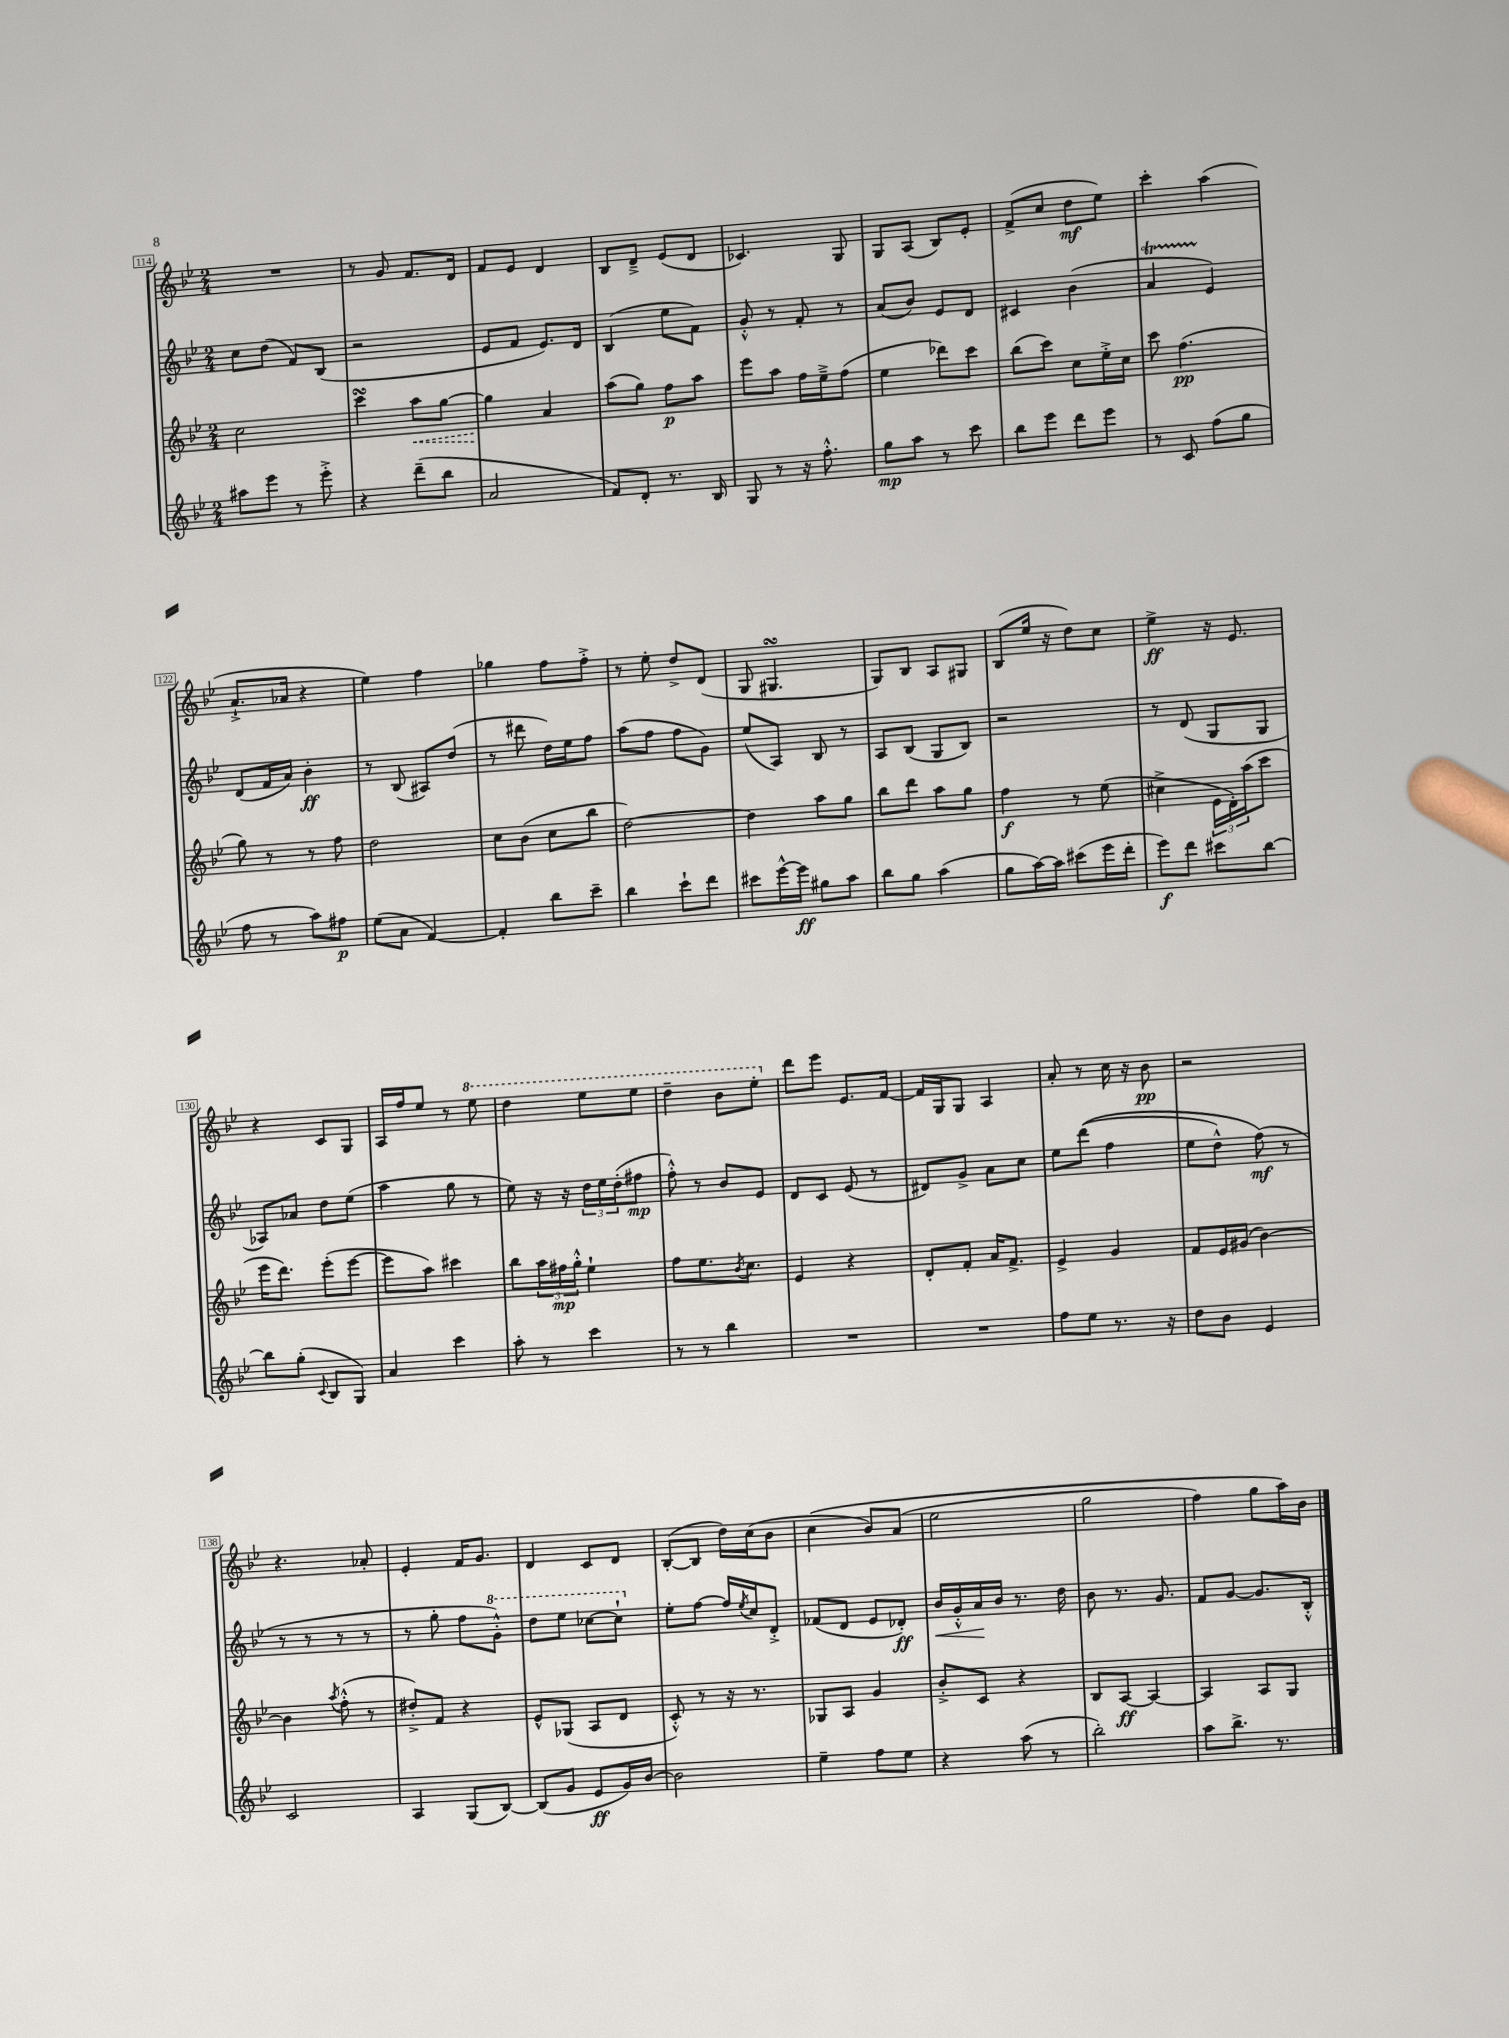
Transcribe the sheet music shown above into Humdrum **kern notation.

**kern	**dynam	**kern	**dynam	**kern	**dynam	**kern	**dynam
*part4	*part4	*part3	*part3	*part2	*part2	*part1	*part1
*staff4	*staff4	*staff3	*staff3	*staff2	*staff2	*staff1	*staff1
*clefG2	*	*clefG2	*	*clefG2	*	*clefG2	*
*k[b-e-]	*	*k[b-e-]	*	*k[b-e-]	*	*k[b-e-]	*
*M2/4	*	*M2/4	*	*M2/4	*	*M2/4	*
=114	=114	=114	=114	=114	=114	=114	=114
8aa#X\L	.	2cc\	.	8cc\L	.	2r	.
8eee-\J	.	.	.	(8dd\J	.	.	.
8r	.	.	.	8f/L)	.	.	.
8eee-'^\	.	.	.	(8B-/J	.	.	.
=115	=115	=115	=115	=115	=115	=115	=115
4r	.	4cccsSSS\	.	2r	.	8r	.
.	.	.	.	.	.	8g/	.
!	!	!	!LO:HP:b	!	!	!	!
(8ddd~\L	.	8aa\L	<	.	.	8.f/L	.
8bb-\J	.	[8gg\J	.	.	.	.	.
.	.	.	.	.	.	16d/Jk	.
=116	=116	=116	=116	=116	=116	=116	=116
2a/	.	4gg\]	.	8e-/L	.	8f/L	.
.	.	.	.	8f/J	.	8e-/J	.
.	.	4a/	[	8.e-/L)	.	4d/	.
.	.	.	.	16d/Jk	.	.	.
=117	=117	=117	=117	=117	=117	=117	=117
8f/L)	.	(8aa\L	.	(4B-/	.	8B-/L	.
8d'/J	.	8gg\J)	.	.	.	8d~^/J	.
8.r	.	8ff\L	p	8ee-\L	.	(8e-/L	.
.	.	8aa\J	.	8f\J)	.	8d/J	.
16B-/	.	.	.	.	.	.	.
=118	=118	=118	=118	=118	=118	=118	=118
8G/	.	8eee-\L	.	8g'^^/	.	4.c-X/)	.
8r	.	8aa\J	.	8r	.	.	.
16r	.	16ff\LL	.	8f'/	.	.	.
8.ff'^^\	.	16ee-~^\J	.	.	.	.	.
.	.	(8ff\J	.	8r	.	8G/	.
=119	=119	=119	=119	=119	=119	=119	=119
8gg\L	mp	4ee-\	.	(8a/L	.	8G/L	.
8aa\J	.	.	.	8b-/J)	.	(8A/J	.
8r	.	8ddd-X\L)	.	8e-/L	.	8B-/L)	.
8ccc\	.	8ccc\J	.	8d/J	.	8e-'/J	.
=120	=120	=120	=120	=120	=120	=120	=120
8bb-\L	.	(8bb-\L	.	4c#X/	.	(8f^/L	.
8eee-\J	.	8ccc\J)	.	.	.	8cc/J	.
8ddd\L	.	8cc\L	.	(4b-\	.	8dd\L	mf
8eee-\J	.	16ee-'^\L	.	.	.	8ee-\J)	.
.	.	16cc\JJ	.	.	.	.	.
=121	=121	=121	=121	=121	=121	=121	=121
8r	.	8ccc\	.	4at/	.	4ccc'\	.
8c/	.	(4.ff\	pp	.	.	.	.
(8ff\L	.	.	.	4e-/)	.	(4aa\	.
8gg\J	.	.	.	.	.	.	.
!!LO:LB:g=z
=122	=122	=122	=122	=122	=122	=122	=122
8ff\	.	8gg\)	.	(8d/L	.	8.a`^/L	.
8r	.	8r	.	16f/L	.	.	.
.	.	.	.	16a/JJ)	.	16a-X/Jk	.
8aa\L)	.	8r	.	4b-'\	ff	4r	.
8ff#X\J	p	8ff\	.	.	.	.	.
=123	=123	=123	=123	=123	=123	=123	=123
(8ee-\L	.	2dd\	.	8r	.	4ee-\)	.
8a\J	.	.	.	(8B-/	.	.	.
[4f/)	.	.	.	8A#X/L)	.	4ff\	.
.	.	.	.	(8dd/J	.	.	.
=124	=124	=124	=124	=124	=124	=124	=124
4f'/]	.	8cc\L	.	8r	.	4gg-X\	.
.	.	(8b-\J	.	8ddd#X\	.	.	.
8bb-\L	.	8cc\L	.	16dd\LL)	.	8ff\L	.
.	.	.	.	16ee-\J	.	.	.
8ccc~\J	.	8bb-\J	.	8ff\J	.	8ff'^\J	.
=125	=125	=125	=125	=125	=125	=125	=125
4bb-\	.	[2dd\)	.	(8aa\L	.	8r	.
.	.	.	.	8ff\J	.	8ee-'\	.
8ccc`\L	.	.	.	8ff\L	.	8dd^/L	.
8ddd\J	.	.	.	8g\J)	.	(8d/J	.
=126	=126	=126	=126	=126	=126	=126	=126
8ccc#X\L	.	4dd\]	.	(8ee-/L	.	8G/	.
[16eee-^^\L	.	.	.	8A/J)	.	4.G#XsSsS/	.
16eee-\JJ]	ff	.	.	.	.	.	.
8gg#X\L	.	8aa\L	.	8B-/	.	.	.
8aa\J	.	8gg\J	.	8r	.	.	.
=127	=127	=127	=127	=127	=127	=127	=127
8bb-\L	.	8bb-\L	.	8A/L	.	8G/L)	.
8gg\J	.	8ddd\J	.	(8B-/J	.	8B-/J	.
(4aa\	.	8aa\L	.	8G/L	.	8A/L	.
.	.	8gg\J	.	8B-/J)	.	8G#X/J	.
=128	=128	=128	=128	=128	=128	=128	=128
8gg\L	.	4ff\	f	2r	.	(8B-/L	.
[16aa\L)	.	.	.	.	.	16ee-/Jk	.
16aa\JJ]	.	.	.	.	.	16r	.
(8ccc#X\L	.	8r	.	.	.	8dd\L)	.
16eee-\L	.	(8ee-\	.	.	.	8cc\J	.
16ddd'\JJ	.	.	.	.	.	.	.
=129	=129	=129	=129	=129	=129	=129	=129
8eee-\L)	f	4cc#X^\	.	8r	.	4ee-^\	ff
8ddd\J	.	.	.	(8d/	.	.	.
8ccc#X\L	.	24e-\LL	.	8G/L	.	16r	.
.	.	24d'\)	.	.	.	.	.
.	.	.	.	.	.	8.e-/	.
.	.	(24aa\J	.	.	.	.	.
[8bb-\J	.	8ccc\J	.	8G/J	.	.	.
!!LO:LB:g=z
=130	=130	=130	=130	=130	=130	=130	=130
8bb-\L]	.	16eee-\KL	.	8A-X/L)	.	4r	.
.	.	8.ddd\J)	.	.	.	.	.
(8gg'\J	.	.	.	8a-X/J	.	.	.
8qqc/	.	.	.	.	.	.	.
8B-/L	.	(8eee-'\L	.	8dd\L	.	8c/L	.
8G/J)	.	[8eee-\J	.	(8ee-\J	.	8G/J	.
=131	=131	=131	=131	=131	=131	=131	=131
4a/	.	8eee-\L]	.	4aa\	.	16A/LL	.
.	.	.	.	.	.	16ff/J	.
.	.	8aa\J)	.	.	.	8ee-/J	.
4ccc\	.	4ccc#X\	.	8gg\	.	8r	.
*	*	*	*	*	*	*8va	*
.	.	.	.	8r	.	8eee-\	.
=132	=132	=132	=132	=132	=132	=132	=132
8aa'\	.	8bb-\L	.	8ee-\)	.	4ddd\	.
8r	.	24aa\L	.	16r	.	.	.
.	.	24ff#X\	mp	.	.	.	.
.	.	.	.	16r	.	.	.
.	.	24gg'^^\JJ	.	.	.	.	.
4ccc\	.	4ee-`\	.	24dd\LL	.	8eee-\L	.
.	.	.	.	24ee-\	.	.	.
.	.	.	.	(24dd'\J	.	.	.
.	.	.	.	8ff#X\J	mp	8eee-\J	.
=133	=133	=133	=133	=133	=133	=133	=133
8r	.	8ff\L	.	8ff'^^\)	.	4ddd~\	.
8r	.	8.ee-\	.	8r	.	.	.
4bb-\	.	.	.	8b-/L	.	8bb-\L	.
.	.	8qb-/	.	.	.	.	.
.	.	8.cc\J	.	.	.	.	.
.	.	.	.	8e-/J	.	8eee-'\J	.
=134	=134	=134	=134	=134	=134	=134	=134
*	*	*	*	*	*	*X8va	*
2r	.	4e-/	.	8d/L	.	8ddd\L	.
.	.	.	.	8c/J	.	8eee-\J	.
.	.	4r	.	(8e-/	.	8.e-/L	.
.	.	.	.	8r	.	.	.
.	.	.	.	.	.	[16f/Jk	.
=135	=135	=135	=135	=135	=135	=135	=135
2r	.	8d'/L	.	8d#X/L)	.	16f/LL]	.
.	.	.	.	.	.	16G/J	.
.	.	8f'/J	.	8g^/J	.	8G/J	.
.	.	16a/KL	.	8a\L	.	4A/	.
.	.	8.f^/J	.	.	.	.	.
.	.	.	.	8cc\J	.	.	.
=136	=136	=136	=136	=136	=136	=136	=136
8ff\L	.	4e-^/	.	8ee-\L	.	8a'/	.
8ee-\J	.	.	.	((8ddd\J	.	8r	.
8.r	.	4g/	.	4ff\	.	16cc\	.
.	.	.	.	.	.	16r	.
.	.	.	.	.	.	8b-\	pp
16r	.	.	.	.	.	.	.
=137	=137	=137	=137	=137	=137	=137	=137
8dd\L	.	8f/L	.	8ee-\L	.	2r	.
8b-\J	.	16e-/L	.	8dd^^\J)	.	.	.
.	.	(16g#X/JJ	.	.	.	.	.
4e-/	.	[4b-\)	.	(8ff\)	mf	.	.
.	.	.	.	8r	.	.	.
!!LO:LB:g=z
=138	=138	=138	=138	=138	=138	=138	=138
2c/	.	4b-\]	.	8r	.	4.r	.
.	.	.	.	8r	.	.	.
.	.	8qaa/	.	.	.	.	.
.	.	(8ff'^^\	.	8r	.	.	.
.	.	8r	.	8r	.	8a-X'/	.
=139	=139	=139	=139	=139	=139	=139	=139
4A/	.	8dd#X'^/L)	.	8r	.	4e-'/	.
.	.	8f/J	.	8gg'\	.	.	.
(8G/L	.	4r	.	8ff\L	.	16f/KL	.
.	.	.	.	.	.	8.g/J	.
*	*	*	*	*8va	*	*	*
[8B-/J)	.	.	.	8gg'^^\J)	.	.	.
=140	=140	=140	=140	=140	=140	=140	=140
(8B-/L]	.	8e-^^/L	.	8ddd\L	.	4d/	.
8g/J	.	(8G-X/J	.	8eee-\J	.	.	.
8e-/L	ff	8A/L	.	[8ccc-X\L	.	8c/L	.
16g/L)	.	8d/J	.	8ccc-`\J]	.	8d/J	.
[16b-/JJ	.	.	.	.	.	.	.
=141	=141	=141	=141	=141	=141	=141	=141
*	*	*	*	*X8va	*	*	*
2b-\]	.	8c'^^/)	.	8ee-'\L	.	([8B-'/L	.
.	.	8r	.	[8ff\J	.	8B-/J]	.
.	.	16r	.	16ff/LL]	.	16dd\LL)	.
.	.	.	.	8qee-/	.	.	.
.	.	8.r	.	16cc/J	.	(16cc\J	.
.	.	.	.	8d'^/J	.	8b-\J	.
=142	=142	=142	=142	=142	=142	=142	=142
4ee-~\	.	8G-X/L	.	(8f-X/L	.	(4cc\	.
.	.	8A/J	.	8d/J	.	.	.
8ff\L	.	4g/	.	8e-/L	.	8b-/L)	.
8ee-\J	.	.	.	8d-X'/J)	ff	(8a/J	.
=143	=143	=143	=143	=143	=143	=143	=143
!	!	!	!	!	!LO:HP:b	!	!
4r	.	8b-'^/L	.	16b-/LL	<	2ee-\	.
.	.	.	.	16g'^^/	.	.	.
.	.	8c/J	.	16a/	.	.	.
.	.	.	.	16b-/JJ	[	.	.
(8aa\	.	4r	.	8.r	.	.	.
8r	.	.	.	.	.	.	.
.	.	.	.	16dd\	.	.	.
=144	=144	=144	=144	=144	=144	=144	=144
2bb-'\)	.	8B-/L	.	8b-\	.	2gg\	.
.	.	[8A/J	ff	8.r	.	.	.
.	.	4A/_	.	.	.	.	.
.	.	.	.	8.g/	.	.	.
=145	=145	=145	=145	=145	=145	=145	=145
8aa\L	.	4A/]	.	8f/L	.	4ff\)	.
8.bb-^\J	.	.	.	[8g/J	.	.	.
.	.	8A/L	.	8.g/L]	.	8gg\L	.
8.r	.	.	.	.	.	.	.
.	.	8G/J	.	.	.	16aa\L)	.
.	.	.	.	16B-'^^/Jk	.	16b-\JJ	.
==	==	==	==	==	==	==	==
*-	*-	*-	*-	*-	*-	*-	*-
